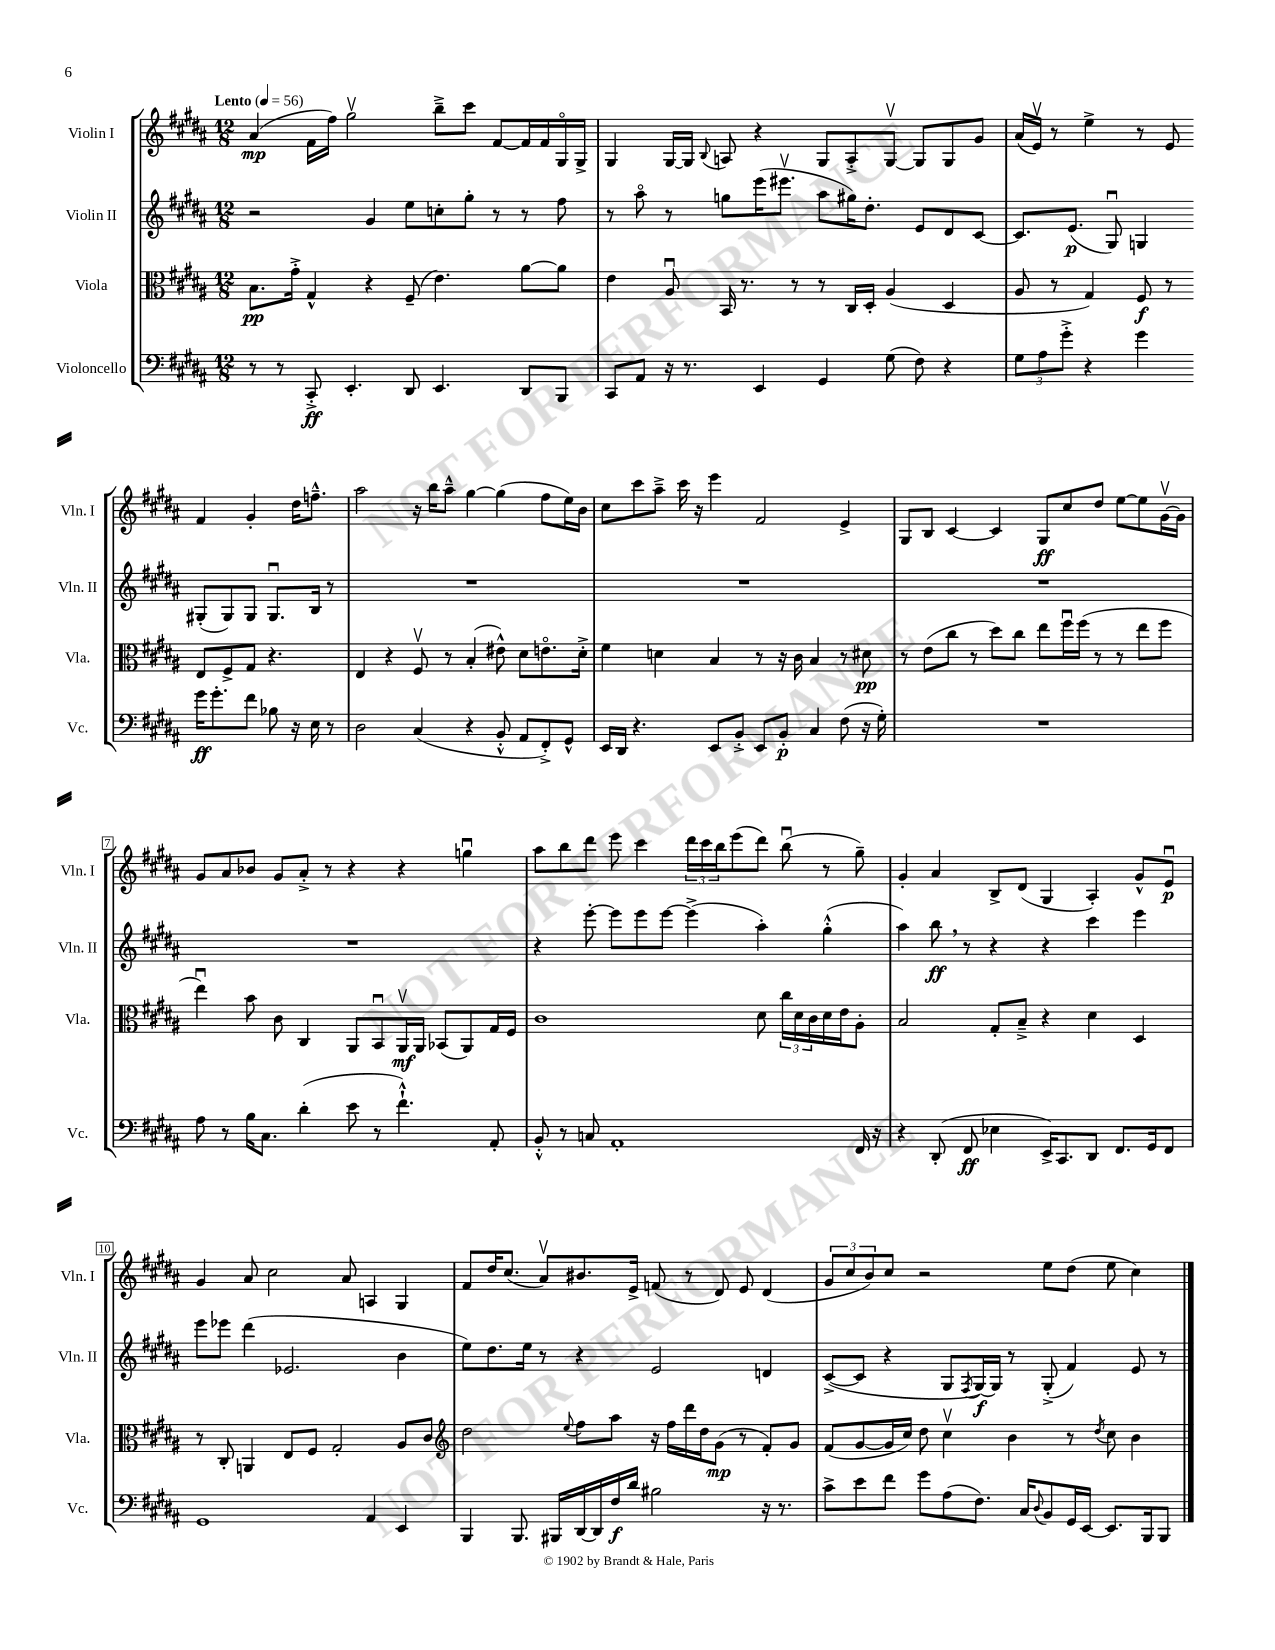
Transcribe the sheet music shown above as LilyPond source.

<<
\new StaffGroup <<
\new Staff = "s0" \with { instrumentName = "Violin I" shortInstrumentName = "Vln. I" } {
    \clef treble \key b \major \numericTimeSignature \time 12/8 \tempo "Lento" 4 = 56
    ais'4\mp( fis'16 fis''16) gis''2\upbow b''8---> cis'''8 fis'8~ fis'16 fis'16 gis16\flageolet gis16-> |
    gis4 gis16~ gis16 \appoggiatura { b8 } a8 r4 gis8 a8-.-> gis8~\upbow gis8 gis8 gis'8 |
    ais'16( e'16\upbow) r8 e''4-> r8 e'8 fis'4 gis'4-. dis''16 f''8.---^ |
    ais''2 r16 b''16 ais''8---^ gis''4~ gis''4( fis''8 e''16) b'16 |
    cis''8 cis'''8 ais''8---> cis'''16 r16 e'''4 fis'2 e'4-> |
    gis8 b8 cis'4~ cis'4 gis8\ff cis''8 dis''8 e''8~ e''8 gis'16~\upbow gis'16 |
    gis'8 ais'8 bes'8 gis'8 ais'8-.-> r8 r4 r4 g''4\downbow |
    ais''8 b''8 dis'''8 e'''8 cis'''4 \tuplet 3/2 { dis'''16 cis'''16 b''16 } e'''8( dis'''8) b''8\downbow( r8 gis''8--) |
    gis'4-. ais'4 b8-> dis'8( gis4 ais4-.) gis'8-^ e'8\downbow\p |
    gis'4 ais'8 cis''2 ais'8 a4 gis4 |
    fis'8 dis''16 cis''8.( ais'8\upbow) bis'8. e'16-> f'8( r8 dis'8) e'8 dis'4( |
    \tuplet 3/2 { gis'8 cis''8 b'8) } cis''8 r2 e''8 dis''8( e''8 cis''4) \bar "|." |
}
\new Staff = "s1" \with { instrumentName = "Violin II" shortInstrumentName = "Vln. II" } {
    \clef treble \key b \major \numericTimeSignature \time 12/8
    r2 gis'4 e''8 c''8-. gis''8-. r8 r8 fis''8 |
    r8 ais''8\flageolet r8 g''8 e'''16( eis'''8.\upbow ais''8 gis''16) dis''8.-. e'8 dis'8 cis'8~ |
    cis'8. e'8.\p( gis8\downbow) g4 gis8-.( gis8) gis8 gis8.\downbow b16 r8 |
    R1. |
    R1. |
    R1. |
    R1. |
    r4 e'''8~-. e'''8 e'''8 e'''8~ e'''4->( ais''4-.) gis''4-.-^( |
    ais''4) b''8\ff \breathe r8 r4 r4 cis'''4 e'''4 |
    e'''8 ees'''8 dis'''4( ees'2. b'4 |
    e''8) dis''8. e''16 r8 r4 e'2 d'4 |
    cis'8~->( cis'8 r4 gis8 \acciaccatura { fis8 } gis16~\f) gis16 r8 gis8-.->( fis'4) e'8 r8 \bar "|." |
}
\new Staff = "s2" \with { instrumentName = "Viola" shortInstrumentName = "Vla." } {
    \clef alto \key b \major \numericTimeSignature \time 12/8
    b8.\pp gis'16-.-> gis4-^ r4 fis8--( e'4.) ais'8~ ais'8 |
    e'4 ais8\downbow b,16 r8. r8 r8 cis16 dis16-. ais4( dis4 |
    ais8 r8 gis4) fis8\f r8 e8 fis8-> gis8 r4. |
    e4 r4 fis8\upbow r8 b4-.( eis'8-^) dis'8 e'8.\flageolet dis'16-.-> |
    fis'4 d'4 b4 r8 r16 cis'16 b4 r8 dis'8\pp |
    r8 e'8( cis''8 r8 dis''8) cis''8 e''8 fis''16\downbow fis''16( r8 r8 e''8 fis''8 |
    e''4\downbow) b'8 cis'8 cis4 ais,8 b,8\downbow ais,16\upbow\mf ais,16 bes,8( ais,8) gis16 fis16 |
    cis'1 dis'8 \tuplet 3/2 { cis''16 dis'16 cis'16 } dis'16 e'16 ais8-. |
    b2 gis8-. b8---> r4 dis'4 dis4 |
    r8 cis8-. a,4 e8 fis8 gis2-. ais8 cis'8 |
    \clef treble dis''2 \appoggiatura { e''8 } fis''8 ais''8 r16 fis''16 dis'''16 dis''16 gis'8\mp( r8 fis'8-.) gis'8 |
    fis'8( gis'8~ gis'16 cis''16) dis''8 cis''4\upbow b'4 r8 \acciaccatura { dis''8 } cis''8 b'4 \bar "|." |
}
\new Staff = "s3" \with { instrumentName = "Violoncello" shortInstrumentName = "Vc." } {
    \clef bass \key b \major \numericTimeSignature \time 12/8
    r8 r8 cis,8-.->\ff e,4.-. dis,8 e,4. dis,8 b,,8 |
    cis,8 ais,8 r16 r8. e,4 gis,4 gis8( fis8) r4 |
    \tuplet 3/2 { gis8 ais8 gis'8-.-> } r4 gis'4 gis'16\ff gis'8.-. fis'8 bes8 r16 e16 r8 |
    dis2 cis4( r4 b,8-.-^ ais,8 fis,8-.->) gis,8-^ |
    e,16 dis,16 r4. e,8 b,8-.-> e,8 b,8-.\p cis4 fis8( r16 gis16-.) |
    R1. |
    ais8 r8 b16 cis8. dis'4-.( e'8 r8 fis'4.-!-^) ais,8-. |
    b,8-.-^ r8 c8 ais,1-. fis,16 r16 |
    r4 dis,8-.( fis,8\ff ees4 e,16->) cis,8. dis,8 fis,8. gis,16 fis,8 |
    gis,1 ais,4 e,4 |
    b,,4 b,,8. bis,,16 dis,16~ dis,16 fis16\f dis'16 bis2 r16 r8. |
    cis'8-> e'8 fis'8 gis'8 ais8( fis8.) cis16 \appoggiatura { dis8 } b,8 gis,16 e,16~ e,8. b,,16 b,,8 \bar "|." |
}
>>
>>
\layout { \context { \Score \override BarNumber.stencil = #(make-stencil-boxer 0.1 0.3 ly:text-interface::print) } }
